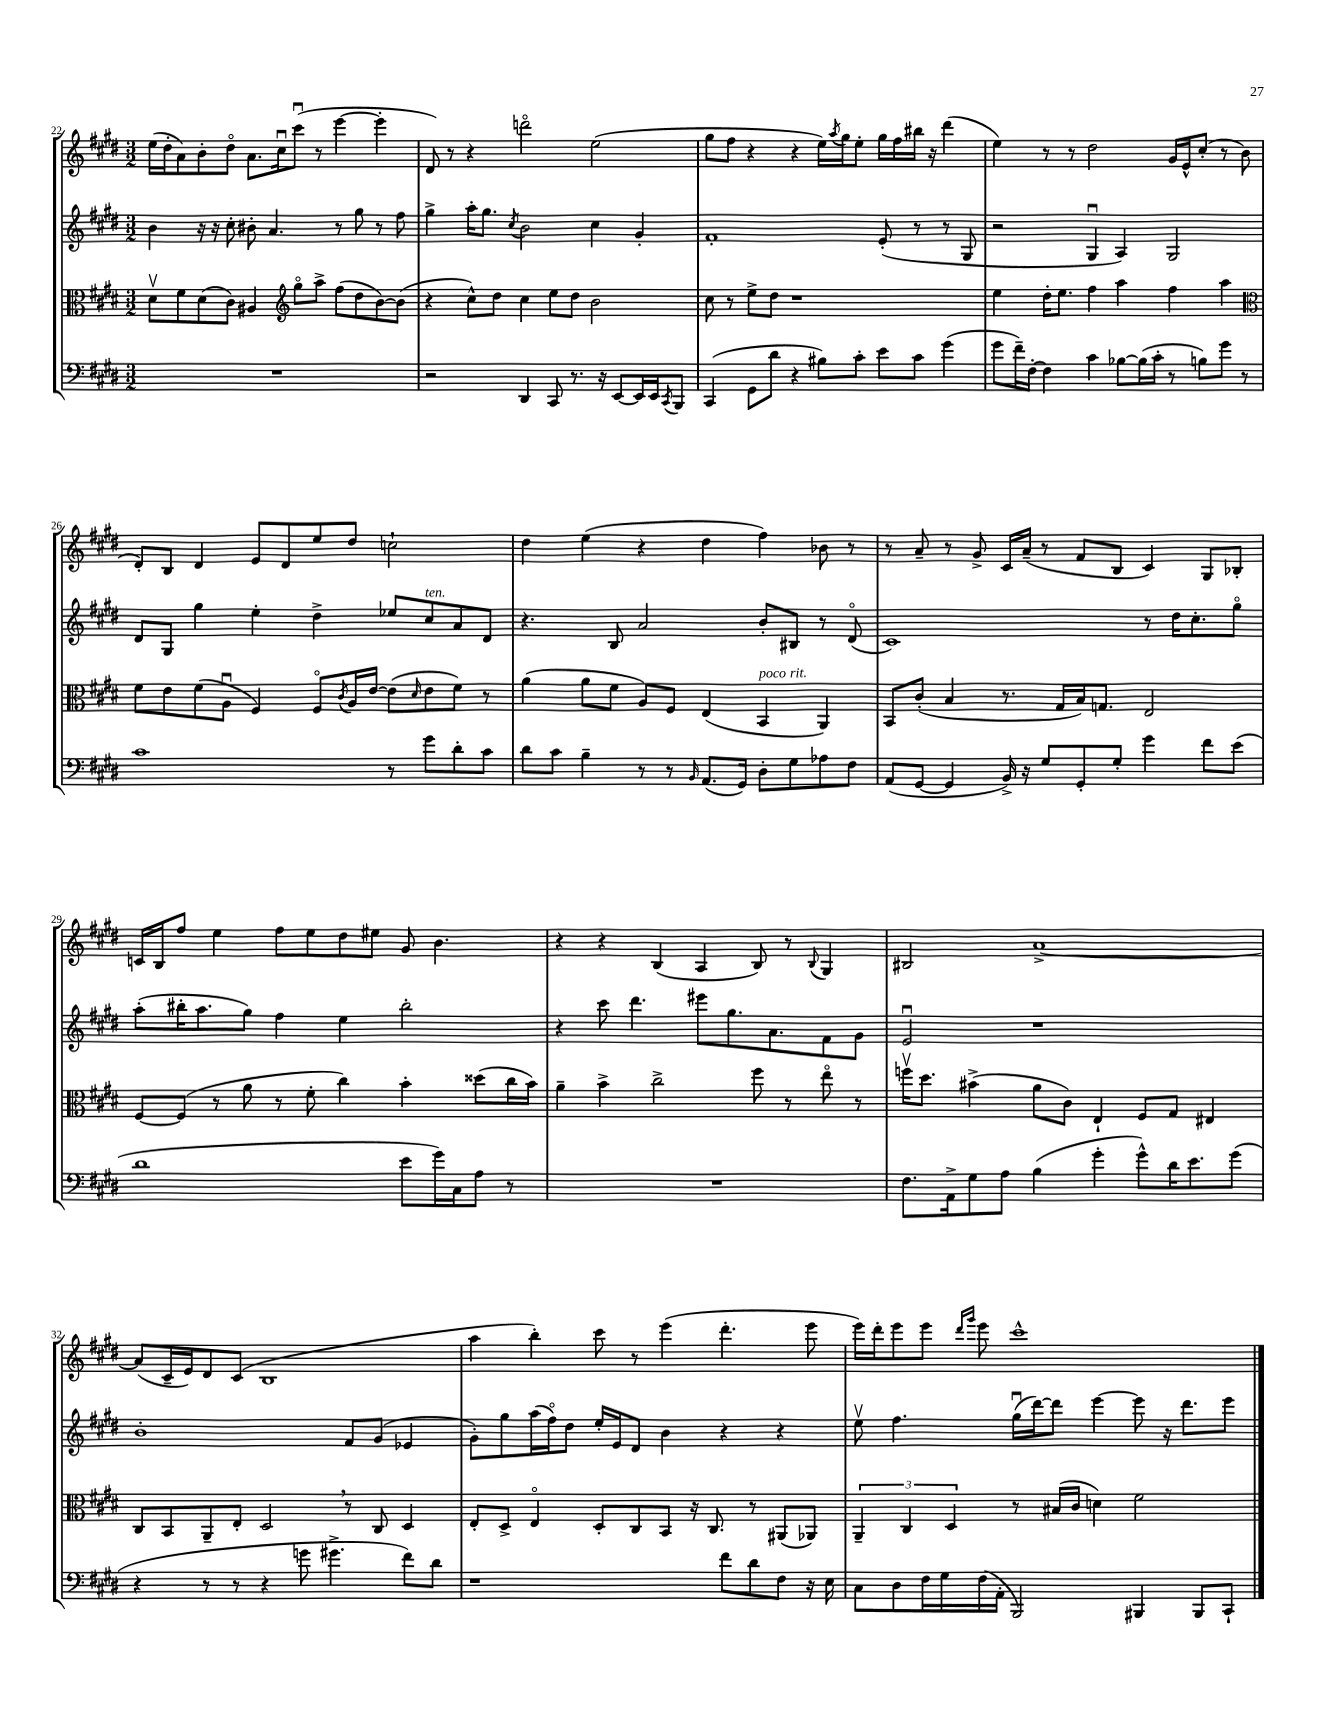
<<
\new StaffGroup <<
\new Staff = "s0" {
    \clef treble \key e \major \numericTimeSignature \time 3/2
    e''16( dis''16-. a'8) b'8-. dis''8\flageolet a'8. cis''16\downbow cis'''8\downbow( r8 e'''4~ e'''4-. |
    dis'8) r8 r4 d'''2\flageolet e''2( |
    gis''8 fis''8 r4 r4 e''16) \acciaccatura { a''8 } gis''16 e''8-. gis''16 fis''16 bis''16 r16 dis'''4( |
    e''4) r8 r8 dis''2 gis'16 e'16-^ cis''8-.( r8 b'8 |
    dis'8-.) b8 dis'4 e'8 dis'8 e''8 dis''8 c''2-! |
    dis''4 e''4( r4 dis''4 fis''4) bes'8 r8 |
    r8 a'8-- r8 gis'8-> cis'16 a'16--( r8 fis'8 b8 cis'4) gis8 bes8-. |
    c'16 b16 fis''8 e''4 fis''8 e''8 dis''8 eis''8 gis'8 b'4. |
    r4 r4 b4( a4 b8) r8 \appoggiatura { b8 } gis4 |
    bis2 a'1~-> |
    a'8( cis'16-- e'16) dis'8 cis'8( b1 |
    a''4 b''4-.) cis'''8 r8 e'''4( dis'''4.-. e'''8 |
    e'''16) dis'''16-. e'''8 e'''8 \grace { dis'''16 gis'''16 } e'''8 cis'''1-^ \bar "|." |
}
\new Staff = "s1" {
    \clef treble \key e \major \numericTimeSignature \time 3/2
    b'4 r16 r16 cis''8-. bis'8-. a'4. r8 gis''8 r8 fis''8 |
    gis''4-> a''16-. gis''8. \acciaccatura { cis''8 } b'2 cis''4 gis'4-. |
    fis'1-. e'8-.( r8 r8 gis8 |
    r2 gis4\downbow a4) gis2 |
    dis'8 gis8 gis''4 e''4-. dis''4-> ees''8 cis''8^\markup { \italic "ten." } a'8 dis'8 |
    r4. b8 a'2 b'8-. bis8 r8 dis'8\flageolet( |
    cis'1) r8 dis''16 cis''8.-. gis''8\flageolet |
    a''8-.( bis''16-. a''8. gis''8) fis''4 e''4 bis''2-. |
    r4 cis'''8 dis'''4. eis'''8 gis''8. a'8. fis'8 gis'8 |
    e'2\downbow r1 |
    b'1-. fis'8 gis'8( ees'4 |
    gis'8-.) gis''8 a''16( fis''16\flageolet) dis''8 e''16-. e'16 dis'8 b'4 r4 r4 |
    e''8\upbow fis''4. gis''16\downbow( dis'''16~) dis'''8 e'''4~ e'''8 r16 dis'''8. e'''8 \bar "|." |
}
\new Staff = "s2" {
    \clef alto \key e \major \numericTimeSignature \time 3/2
    dis'8\upbow fis'8 dis'8( cis'8) ais4 \clef treble gis''8\flageolet a''8-> fis''8( dis''8 b'8~) b'8( |
    r4 cis''8-^) dis''8 cis''4 e''8 dis''8 b'2 |
    cis''8 r8 e''8-> dis''8 r1 |
    e''4 dis''16-. e''8. fis''4 a''4 fis''4 a''4 |
    \clef alto fis'8 e'8 fis'8( a8\downbow fis4) fis8\flageolet \acciaccatura { cis'8 } a16 e'16~ e'8( \grace { dis'16 } e'8 fis'8) r8 |
    a'4( a'8 fis'8 a8) fis8 e4( b,4^\markup { \italic "poco rit." } a,4) |
    b,8 cis'8-.( b4 r8. gis16 b16) g8. e2 |
    fis8~ fis8( r8 a'8 r8 fis'8-. cis''4) b'4-. disis''8( cis''16 b'16) |
    a'4-- b'4-> cis''2-> fis''8 r8 e''8\flageolet r8 |
    f''16\upbow dis''8. bis'4->( a'8 cis'8) e4-! fis8 gis8 eis4 |
    cis8 b,8 a,8-- e8-. dis2 \breathe r8 cis8 dis4 |
    e8-. dis8-> e4\flageolet dis8-. cis8 b,8 r16 cis8. r8 ais,8( aes,8) |
    \tuplet 3/2 { a,4-- cis4 dis4 } r8 bis16( cis'16 d'4) fis'2 \bar "|." |
}
\new Staff = "s3" {
    \clef bass \key e \major \numericTimeSignature \time 3/2
    R1. |
    r2 dis,4 cis,8 r8. r16 e,8~ e,16 e,16 \acciaccatura { cis,8 } b,,8 |
    cis,4( gis,8 dis'8 r4 bis8) cis'8-. e'8 cis'8 gis'4( |
    gis'8 fis'16--) fis16~-. fis4 cis'4 bes8~ bes16( cis'16-. r8 b8) gis'8 r8 |
    cis'1 r8 gis'8 dis'8-. cis'8 |
    dis'8 cis'8 b4-- r8 r8 \grace { b,16 } a,8.( gis,16) dis8-. gis8 aes8 fis8 |
    a,8( gis,8~ gis,4 b,16->) r16 gis8 gis,8-. gis8-. gis'4 fis'8 e'8( |
    dis'1 e'8 gis'16) cis16 a8 r8 |
    R1. |
    fis8. a,16-> gis8 a8 b4( gis'4-. gis'8-^) dis'16 e'8. gis'8( |
    r4 r8 r8 r4 g'8 gis'4.-> fis'8) dis'8 |
    r1 fis'8 dis'8 fis8 r16 e16 |
    cis8 dis8 fis16 gis16 fis16( a,16-. b,,2) bis,,4 bis,,8 cis,8-! \bar "|." |
}
>>
>>
\layout { \context { \Score currentBarNumber = #22 } }
